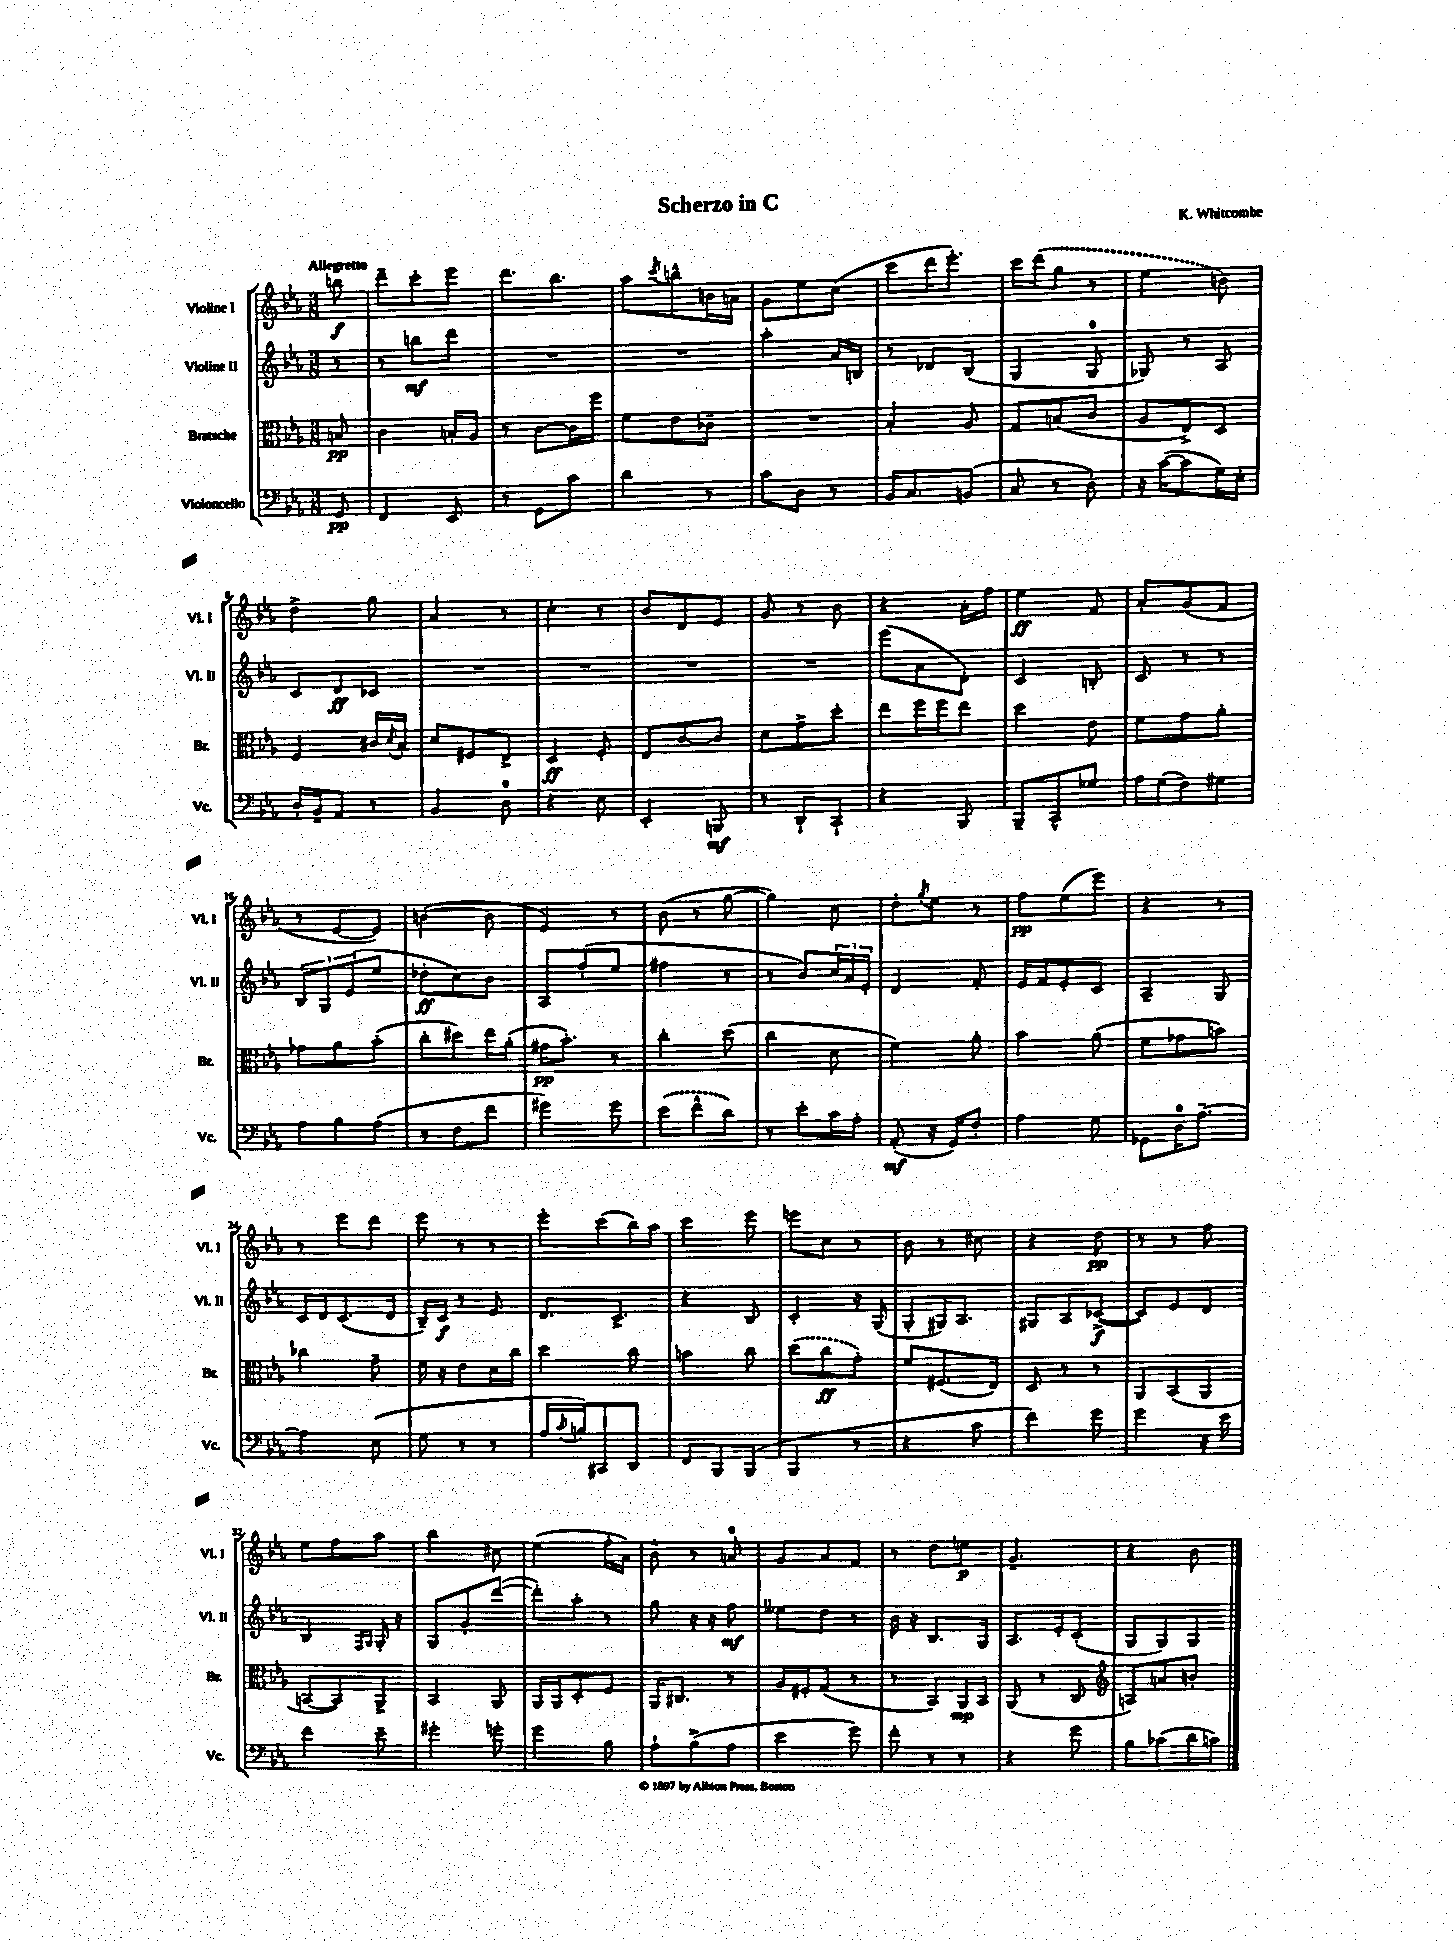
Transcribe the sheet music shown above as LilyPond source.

\header { title = "Scherzo in C" composer = "K. Whitcombe" }
<<
\new StaffGroup <<
\new Staff = "s0" \with { instrumentName = "Violine I" shortInstrumentName = "Vl. I" } {
    \clef treble \key ees \major \numericTimeSignature \time 3/8 \partial 8 \tempo "Allegretto"
    b''8\f |
    d'''8-- c'''8-. ees'''8 |
    d'''8. bes''8. |
    aes''8 \acciaccatura { c'''8 } b''8-^ b'16 a'16 |
    g'8 ees''8 c''8( |
    c'''8 d'''16 ees'''8.-.) |
    c'''16 \once \slurDashed d'''16( g''8 r8 |
    ees''4 b'8) |
    d''4-> g''8 |
    aes'4 r8 |
    c''4-. r8 |
    bes'8 d'8 ees'8 |
    g'8 r8 bes'8 |
    r4 aes'16-. f''16 |
    ees''4\ff f'8 |
    aes'8-. g'8( f'8 |
    r8 ees'8~ ees'8) |
    b'4~( b'8 |
    ees'4) r8 |
    bes'8( r8 g''8~ |
    g''4) c''8 |
    d''8-. \acciaccatura { g''8 } ees''8 r8 |
    f''8\pp ees''8( ees'''8) |
    r4 r8 |
    r8 ees'''8 d'''8 |
    ees'''8 r8 r8 |
    ees'''8-. c'''8( bes''16) aes''16 |
    c'''4 ees'''8 |
    e'''8 c''8 r8 |
    bes'8 r8 cis''8 |
    r4 d''8\pp |
    r8 r8 f''8 |
    ees''8 f''8 aes''8 |
    bes''4 cis''8 |
    ees''4( f''16-. aes'16) |
    bes'8-^ r8 a'8-0 |
    g'8 aes'8 f'8 |
    r8 d''8 e''8\p |
    g'4.-- |
    r4 bes'8 \bar "|." |
}
\new Staff = "s1" \with { instrumentName = "Violine II" shortInstrumentName = "Vl. II" } {
    \clef treble \key ees \major \numericTimeSignature \time 3/8 \partial 8
    r8 |
    r8 b''8\mf d'''8 |
    R4. |
    R4. |
    aes''4-. aes'16 b16 |
    r8 des'8 bes8( |
    g4 g8-0 |
    ges8) r8 aes8 |
    c'8 d'8\ff ces'8 |
    R4. |
    R4. |
    R4. |
    R4. |
    ees'''8( aes'8 d'8-.) |
    c'4 b8-. |
    c'8 r8 r8 |
    \tuplet 3/2 { bes8 g8 ees'8( } ees''8 |
    des''8-.\ff c''8) bes'8 |
    aes8 f''8-.( ees''8 |
    fis''4 r8 |
    r8 bes'8) \tuplet 3/2 { c''16 aes'16 ees'16-. } |
    d'4 f'8-. |
    ees'16 f'16 ees'8-. c'8 |
    aes4-- g8 |
    c'16 d'16 c'8.( d'16 |
    bes16--) c'16\f r8 ees'8 |
    d'8. c'8.-> |
    r4 bes8 |
    c'4-. r16 g16( |
    g8-. gis16) aes8. |
    gis8 aes8 ces'8~->\f( |
    ces'8) ees'8 d'8 |
    bes4 \grace { f16 g16 } g16-. r16 |
    g8 g'8-. d'''8~( |
    d'''8-.) aes''8-. r8 |
    g''8 r16 r16 f''8\mf |
    eeses''8 d''8 r8 |
    bes'16 r16 bes8. g16 |
    aes8. ees'16-. c'8-.( |
    g8 g8) g8 \bar "|." |
}
\new Staff = "s2" \with { instrumentName = "Bratsche" shortInstrumentName = "Br." } {
    \clef alto \key ees \major \numericTimeSignature \time 3/8 \partial 8
    b8\pp |
    c'4 b16-. aes16 |
    r8 c'8~ c'16 f''16 |
    f'8 ees'8 ces'8-- |
    R4. |
    bes4-. aes8 |
    g8 b8( c'8 |
    aes8 ees8->) d8 |
    f4 cis'16 \acciaccatura { d'8 } bes16-. |
    d'8 fis8 ees8-> |
    d4\ff f8-. |
    ees8 c'8~ c'8 |
    d'8 g'8-> d''8-. |
    ees''8 f''16 f''16 ees''8 |
    d''4 ees'8 |
    f'8 g'8 aes'8-. |
    ges'8 aes'8 bes'8-.( |
    c''8-. dis''8) ees''16 aes'16-.( |
    gis'16\pp bes'8.-.) r8 |
    c''4-. d''8( |
    c''4 d'8 |
    f'4) aes'8-. |
    bes'4 aes'8( |
    f'8 ges'8 b'8) |
    ces''4 g'8-- |
    f'16 r16 ees'8 d'16 c''16 |
    d''4 c''8 |
    b'4 c''8 |
    \once \slurDashed d''8( c''8\ff g'8-.) |
    f'8 fis8.( ees16) |
    d8 r8 r8 |
    aes,8 bes,8( aes,8 |
    b,8~ b,8) aes,8-> |
    bes,4 aes,8 |
    aes,16 aes,16 d8-. f8 |
    aes,16 cis8. r8 |
    aes16 fis16-. g8( r8 |
    r8 bes,8) aes,16\mp bes,16 |
    aes,8( r8 c8 |
    \clef treble a8) a'8 b'8-. \bar "|." |
}
\new Staff = "s3" \with { instrumentName = "Violoncello" shortInstrumentName = "Vc." } {
    \clef bass \key ees \major \numericTimeSignature \time 3/8 \partial 8
    g,8\pp |
    f,4 ees,8 |
    r8 g,8 c'8 |
    d'4 r8 |
    c'8 d8 r8 |
    bes,16 c8. b,8( |
    c8 r8 d8-.) |
    r16 c'16~( c'8 g16) ees16-. |
    d16-. bes,16-- aes,8 r8 |
    bes,4 d8-0 |
    r4 ees8 |
    ees,4-. b,,8\mf |
    r8 d,8-! c,8-! |
    r4 bes,,8 |
    bes,,8-- c,8-^ ges8 |
    aes16 g16( f8) gis8 |
    aes8 bes8 aes8( |
    r8 f8 f'8 |
    gis'4) gis'8 |
    \once \slurDashed ees'8( f'8-^ d'8) |
    r8 ees'8-. c'16 aes16-. |
    aes,8-.\mf( r16 g,16) f8-. |
    aes4 g8 |
    ges,8 d16-0 aes8.~-- |
    aes4 ees8( |
    g8 r8 r8 |
    aes16 \acciaccatura { c'8 } b16) cis,8 d,8 |
    f,8 bes,,8 bes,,8( |
    bes,,4 r8 |
    r4 c'8 |
    f'4) g'8 |
    g'4 r16 ees'16 |
    f'4 ees'8-- |
    gis'4-. g'8-. |
    g'4 bes8 |
    aes8-! bes8->( aes8 |
    ees'4 g'8) |
    f'8-. r8 r8 |
    r4 g'8 |
    bes8 ces'8( d'16 c'16) \bar "|." |
}
>>
>>
